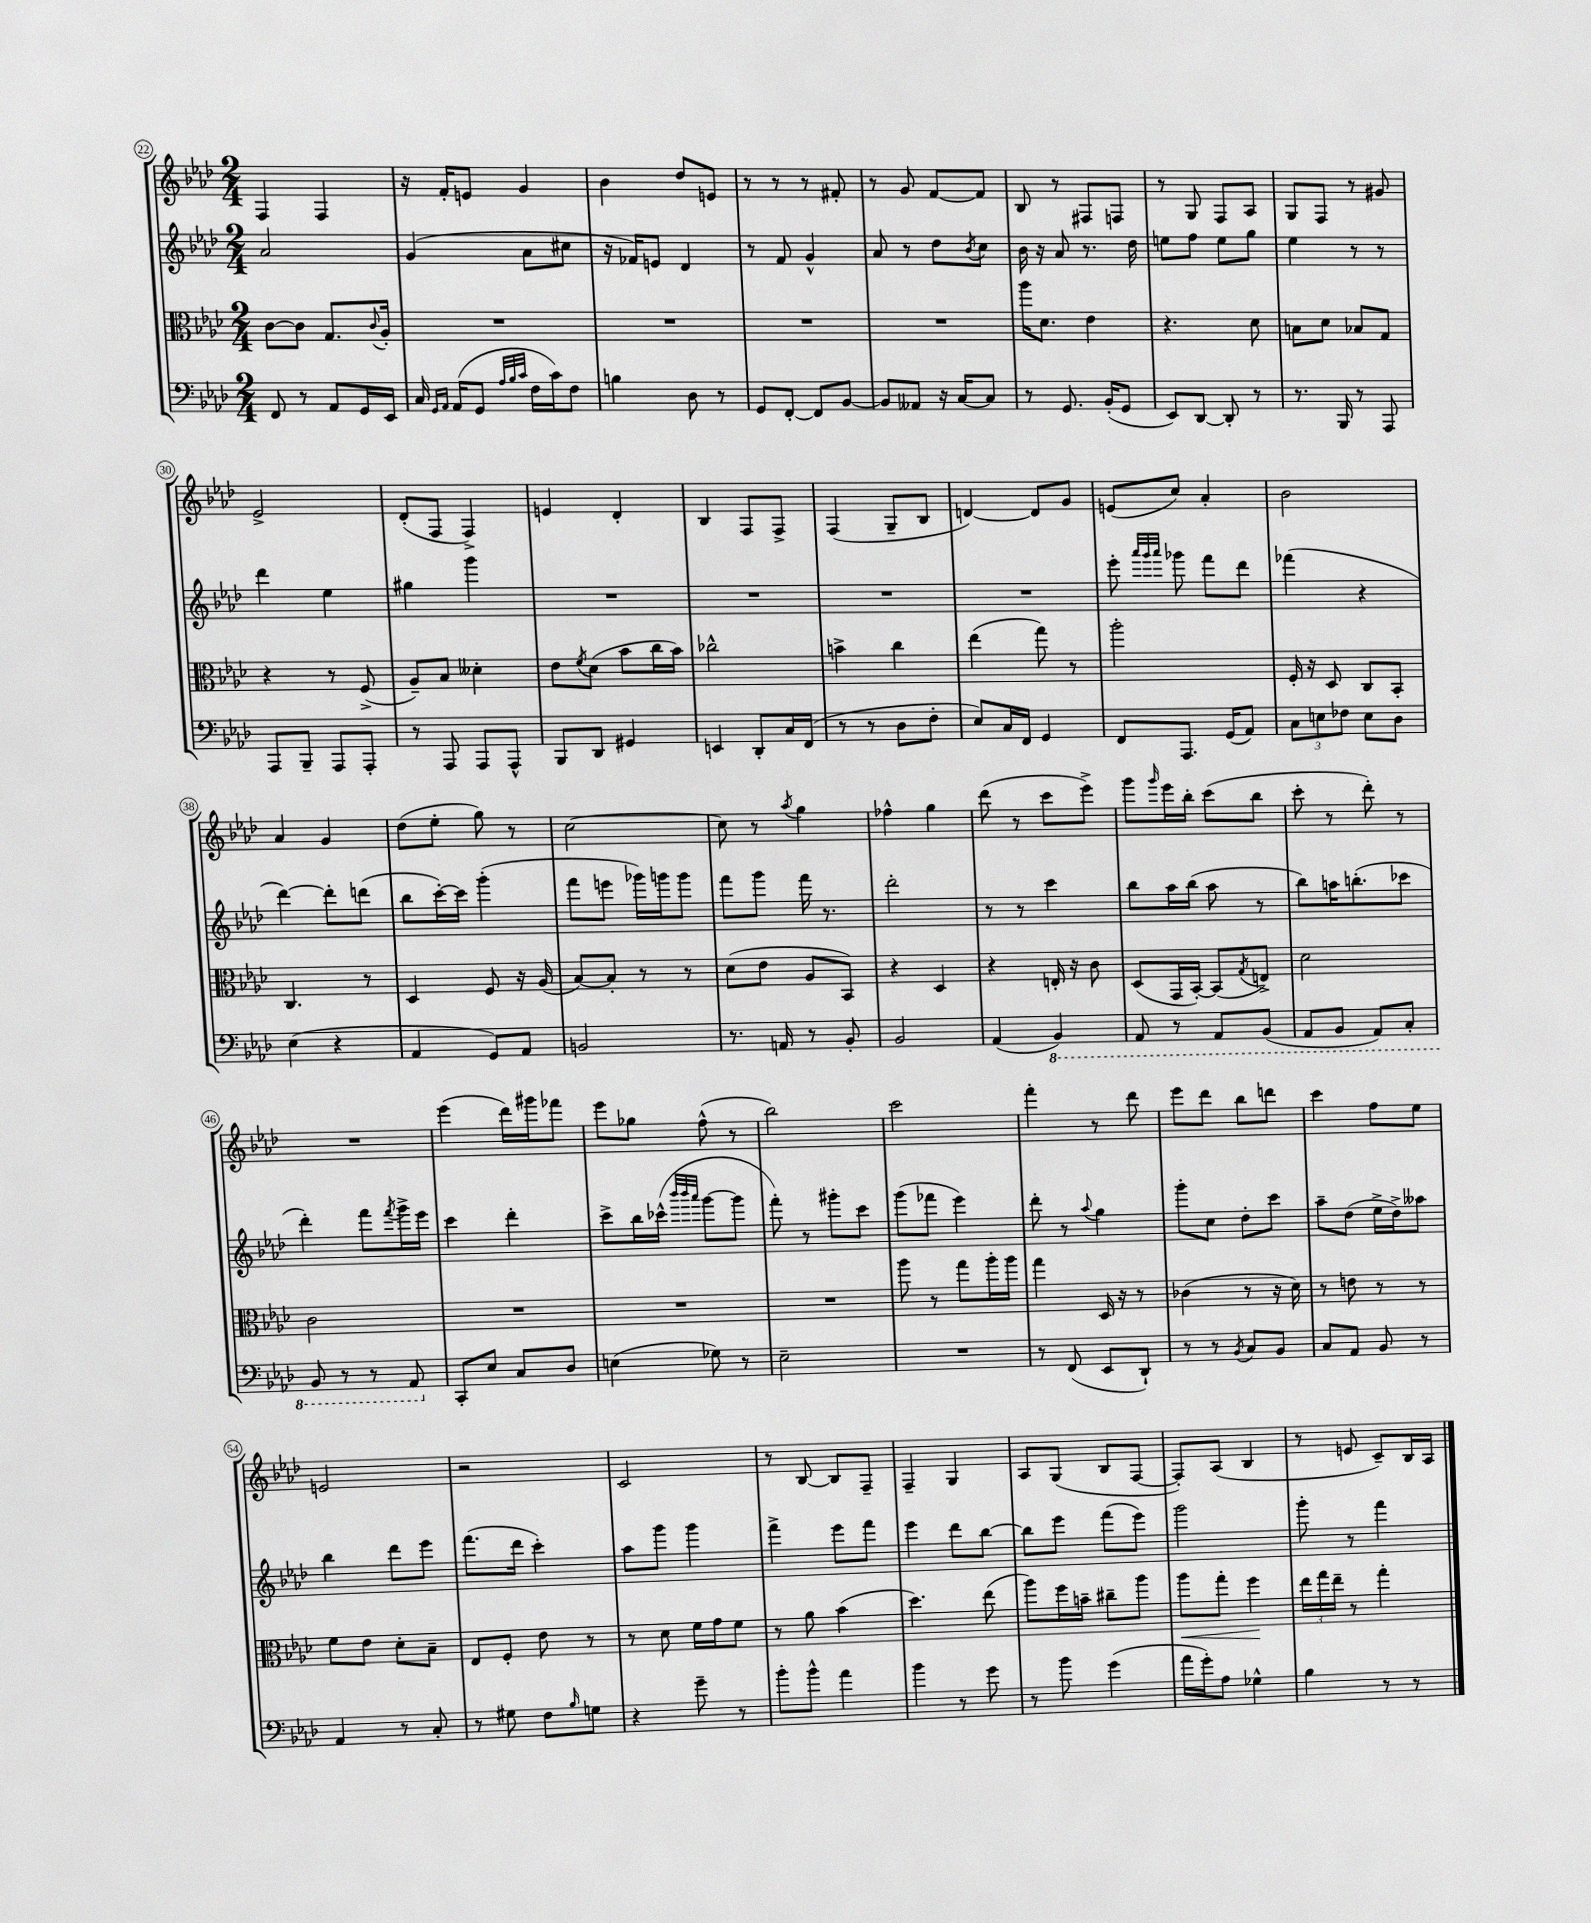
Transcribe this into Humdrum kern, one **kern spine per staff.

**kern	**kern	**dynam	**kern	**kern
*part4	*part3	*part3	*part2	*part1
*staff4	*staff3	*staff3	*staff2	*staff1
*clefF4	*clefC3	*	*clefG2	*clefG2
*k[b-e-a-d-]	*k[b-e-a-d-]	*	*k[b-e-a-d-]	*k[b-e-a-d-]
*M2/4	*M2/4	*	*M2/4	*M2/4
=22	=22	=22	=22	=22
8FF/	[8c\L	.	2a-/	4F/
8r	8c\J]	.	.	.
8AA-/L	8.G/L	.	.	4F/
16GG/L	.	.	.	.
.	8qqc/	.	.	.
16EE-/JJ	16A-'/Jk	.	.	.
=23	=23	=23	=23	=23
16C/	2r	.	(4g/	16r
16qqGG/LL	.	.	.	.
16qqAA-/JJ	.	.	.	.
(16AA-/KL	.	.	.	16f'/KL
8GG/J	.	.	.	8en/J
32qqA-/LLL	.	.	.	.
32qqB-/	.	.	.	.
32qqc/JJJ	.	.	.	.
16F\LL	.	.	8a-\L	4g/
16c\J)	.	.	.	.
8F\J	.	.	8cc#X\J	.
=24	=24	=24	=24	=24
4Bn\	2r	.	16r	4b-\
.	.	.	16f-X/KL)	.
.	.	.	8en/J	.
8D-\	.	.	4d-/	8dd-/L
8r	.	.	.	8en/J
=25	=25	=25	=25	=25
8GG/L	2r	.	8r	8r
[8FF'/J	.	.	8f/	8r
8FF/L]	.	.	4g^^/	8r
[8BB-/J	.	.	.	8f#X'/
=26	=26	=26	=26	=26
8BB-/L]	2r	.	8a-/	8r
8AA--X/J	.	.	8r	8g/
16r	.	.	8dd-\L	[8f/L
[16C/KL	.	.	.	.
.	.	.	8qb-/	.
8C/J]	.	.	8cc\J	8f/J]
=27	=27	=27	=27	=27
8r	16aa-\KL	.	16b-\	8B-/
.	8.d-\J	.	16r	.
8.GG/	.	.	8a-/	8r
.	4e-\	.	8.r	8F#X/L
(16BB-'/KL	.	.	.	.
8GG/J	.	.	.	8Fn/J
.	.	.	16dd-\	.
=28	=28	=28	=28	=28
8EE-/L)	4.r	.	8een\L	8r
[8DD-/J	.	.	8ff\J	8G/
8DD-'/]	.	.	8ee\L	8F/L
8r	8d-\	.	8gg\J	8A-/J
=29	=29	=29	=29	=29
8.r	8Bn\L	.	4ee-\	8G/L
.	8d-\J	.	.	8F/J
16BBB-/	.	.	.	.
8r	8B-X/L	.	8r	8r
8AAA-/	8G/J	.	8r	8g#X/
!!LO:LB:g=z
=30	=30	=30	=30	=30
8AAA-/L	4r	.	4ddd-\	2e-^/
8BBB-~/J	.	.	.	.
8AAA-/L	8r	.	4ee-\	.
8AAA-'/J	(8F^/	.	.	.
=31	=31	=31	=31	=31
8r	8A-~/L)	.	4gg#X\	(8d-'/L
8AAA-/	8B-/J	.	.	8F/J
8AAA-/L	4d--X'\	.	4ggg\	4F^/)
8AAA-^^/J	.	.	.	.
=32	=32	=32	=32	=32
8BBB-/L	8e-\L	.	2r	4en/
.	8qf/	.	.	.
8DD-/J	(8d-\J	.	.	.
4GG#X/	8b-\L	.	.	4d-'/
.	16cc\L	.	.	.
.	16b-\JJ)	.	.	.
=33	=33	=33	=33	=33
4EEn/	2cc-X^^\	.	2r	4B-/
8DD-'/L	.	.	.	8F/L
16C/L	.	.	.	8F^/J
(16FF/JJ	.	.	.	.
=34	=34	=34	=34	=34
8r	4bn^\	.	2r	(4F/
8r	.	.	.	.
8D-\L	4cc\	.	.	8G~/L
8F'\J	.	.	.	8B-/J
=35	=35	=35	=35	=35
8E-/L)	(4ee-\	.	2r	[4dn/)
16C/L	.	.	.	.
16FF/JJ	.	.	.	.
4GG/	8gg\)	.	.	8d/L]
.	8r	.	.	8g/J
=36	=36	=36	=36	=36
8FF/L	2aa-'\	.	8eee-'\	(8en/L
.	.	.	32qqaaa-/LLL	.
.	.	.	32qqggg/	.
.	.	.	32qqaaa-/JJJ	.
8.AAA-/J	.	.	8ggg-X\	8cc/J)
.	.	.	8fff\L	4a-'/
(16GG/KL	.	.	.	.
8AA-/J)	.	.	8ddd-\J	.
=37	=37	=37	=37	=37
12C\L	16F'/	.	(4fff-X\	2b-\
.	16r	.	.	.
12En\	.	.	.	.
.	8D-/	.	.	.
12F-X\J	.	.	.	.
8E\L	8C/L	.	4r	.
8D-\J	8BB-'/J	.	.	.
!!LO:LB:g=z
=38	=38	=38	=38	=38
(4E-\	4.C/	.	[4ddd-\)	4a-/
4r	.	.	8ddd-'\L]	4g/
.	8r	.	(8dddn\J	.
=39	=39	=39	=39	=39
4AA-/	4D-/	.	8bb-\L	(8dd-\L
.	.	.	[16ccc'\L)	8ee-'\J
.	.	.	16ccc\JJ]	.
8GG/L)	8F/	.	(4ggg'\	8gg\)
8AA-/J	16r	.	.	8r
.	(16A-/	.	.	.
=40	=40	=40	=40	=40
2BBn/	[8B-/L)	.	8fff\L	[2cc\
.	8B-'/J]	.	8eeen\J	.
.	8r	.	16ggg-X\LL)	.
.	.	.	16gggn\J	.
.	8r	.	8ggg\J	.
=41	=41	=41	=41	=41
8.r	(8d-\L	.	8fff\L	8cc\]
.	8e-\J	.	8ggg\J	8r
16AAn/	.	.	.	.
.	.	.	.	8qaa-/
8r	8A-/L	.	16fff\	4gg\
.	.	.	8.r	.
8BB-'/	8BB-/J)	.	.	.
=42	=42	=42	=42	=42
2BB-/	4r	.	2ddd-'\	4ff-X^^\
.	4D-/	.	.	4gg\
=43	=43	=43	=43	=43
(4AA-/	4r	.	8r	(8ddd-\
.	.	.	8r	8r
*8ba	*	*	*	*
4BBB-/)	16En'/	.	4ccc\	8ccc\L
.	16r	.	.	.
.	8c\	.	.	8eee-^\J)
=44	=44	=44	=44	=44
8AAA-/	(8D-/L	.	8bb-\L	8ggg\L
.	.	.	.	16qqggg/
8r	16GG/L	.	16aa-\L	16eee-\L
.	[16BB-'/JJ)	.	(16bb-\JJ	16bb-'\JJ
8AAA-/L	(8BB-/L]	.	8aa-\	(8ccc\L
.	8qG/	.	.	.
(8BBB-/J	8En^/J)	.	8r	8bb-\J
=45	=45	=45	=45	=45
8AAA-/L	2d-\	.	8bb-\L)	8ccc'\
8BBB-/J	.	.	16aan\K	8r
.	.	.	(8.bbn'\	.
8AAA-/L)	.	.	.	8ddd-'\)
8CC'/J	.	.	8ccc-X\J	8r
!!LO:LB:g=z
=46	=46	=46	=46	=46
8BBB-/	2c\	.	4ddd-'\)	2r
8r	.	.	.	.
8r	.	.	8fff\L	.
.	.	.	8qfff/	.
8AAA-/	.	.	16ggg^\L	.
.	.	.	16eee-\JJ	.
=47	=47	=47	=47	=47
*X8ba	*	*	*	*
8CC'/L	2r	.	4ccc\	(4eee-\
8E-/J	.	.	.	.
8C/L	.	.	4ddd-'\	16ddd-\LL)
.	.	.	.	16ggg#X\J
8D-/J	.	.	.	8fff-X\J
=48	=48	=48	=48	=48
(4En\	2r	.	8ccc^\L	8eee-\L
.	.	.	16bb-\L	8gg-X\J
.	.	.	(16ccc-X^^\JJ	.
.	.	.	32qqbbb-/LLL	.
.	.	.	32qqbbb-/	.
.	.	.	32qqaaa-/JJJ	.
8G-X\)	.	.	[8ggg\L	(8ff^^\
8r	.	.	8ggg\J]	8r
=49	=49	=49	=49	=49
2E-~\	2r	.	8fff'\)	2bb-\)
.	.	.	8r	.
.	.	.	8ggg#X'\L	.
.	.	.	8ccc\J	.
=50	=50	=50	=50	=50
2r	8aa-\	.	(8ggg\L	2ccc\
.	8r	.	8fff-X\J	.
.	8gg\L	.	4eee-\)	.
.	16aa-'\L	.	.	.
.	16aa-\JJ	.	.	.
=51	=51	=51	=51	=51
8r	4gg\	.	8ddd-'\	4fff'\
(8FF/	.	.	8r	.
.	.	.	8qqaa-/	.
8EE-/L	16D-/	.	4gg\	8r
.	16r	.	.	.
8DD-`/J)	8r	.	.	8ddd-\
=52	=52	=52	=52	=52
8r	(4c-X\	.	8ggg'\L	8eee-\L
8r	.	.	8cc\J	8ddd-\J
8qBB-/	.	.	.	.
8C/L	8r	.	8dd-'\L	8bb-\L
8BB-/J	16r	.	8ccc\J	8dddn\J
.	16d-\)	.	.	.
=53	=53	=53	=53	=53
8C/L	8r	.	8aa-~\L	4ccc\
8AA-/J	8en\	.	(8dd-\J	.
8BB-/	8r	.	16ee-^\LL	8ff\L
.	.	.	16dd-^\J)	.
8r	8r	.	8aa--X\J	8ee-\J
!!LO:LB:g=z
=54	=54	=54	=54	=54
4AA-/	8f\L	.	4bb-\	2en/
.	8e-\J	.	.	.
8r	8d-'\L	.	8ddd-\L	.
8C'/	8B-~\J	.	8eee-\J	.
=55	=55	=55	=55	=55
8r	8E-/L	.	(8.fff\L	2r
8G#X\	8F'/J	.	.	.
.	.	.	16ddd-\Jk	.
8F\L	8e-\	.	4ccc'\)	.
16qqB-/	.	.	.	.
8Gn\J	8r	.	.	.
=56	=56	=56	=56	=56
4r	8r	.	8aa-\L	2c/
.	8d-\	.	8ggg\J	.
8g~\	16f\LL	.	4ggg\	.
.	16g\J	.	.	.
8r	8f\J	.	.	.
=57	=57	=57	=57	=57
8b-'\L	8r	.	4fff^\	8r
8b-^^\J	8a-\	.	.	[8B-/
4a-\	(4b-\	.	8eee-\L	8B-/L]
.	.	.	8fff\J	8F~/J
=58	=58	=58	=58	=58
4b-\	4.dd-\)	.	4eee-\	4F~/
8r	.	.	8ddd-\L	4G/
8g\	(8ee-\	.	[8bb-\J	.
=59	=59	=59	=59	=59
8r	8aa-\L)	.	8bb-\L]	8A-/L
8b-\	16ff\L	.	8eee-\J	(8G/J
.	16bn~\JJ	.	.	.
(4g\	8cc#X~\L	.	(8fff\L	8B-/L
.	8aa-\J	.	8eee-\J)	[8F/J
=60	=60	=60	=60	=60
!	!	!LO:HP:b	!	!
16a-\LL	8aa-\L	<	2ggg\	8F'/L])
16g'\J)	.	.	.	.
8A-\J	8gg'\J	.	.	(8A-/J
4G-X^^\	4ff\	.	.	4B-/
.	.	[	.	.
=61	=61	=61	=61	=61
4B-\	24ee-\LL	.	8ggg'\	8r
.	24gg\	.	.	.
.	24ee-~\JJ	.	.	.
.	8r	.	8r	8en/
8r	4gg'\	.	4fff\	8c~/L)
8r	.	.	.	16B-/L
.	.	.	.	16A-/JJ
==	==	==	==	==
*-	*-	*-	*-	*-
